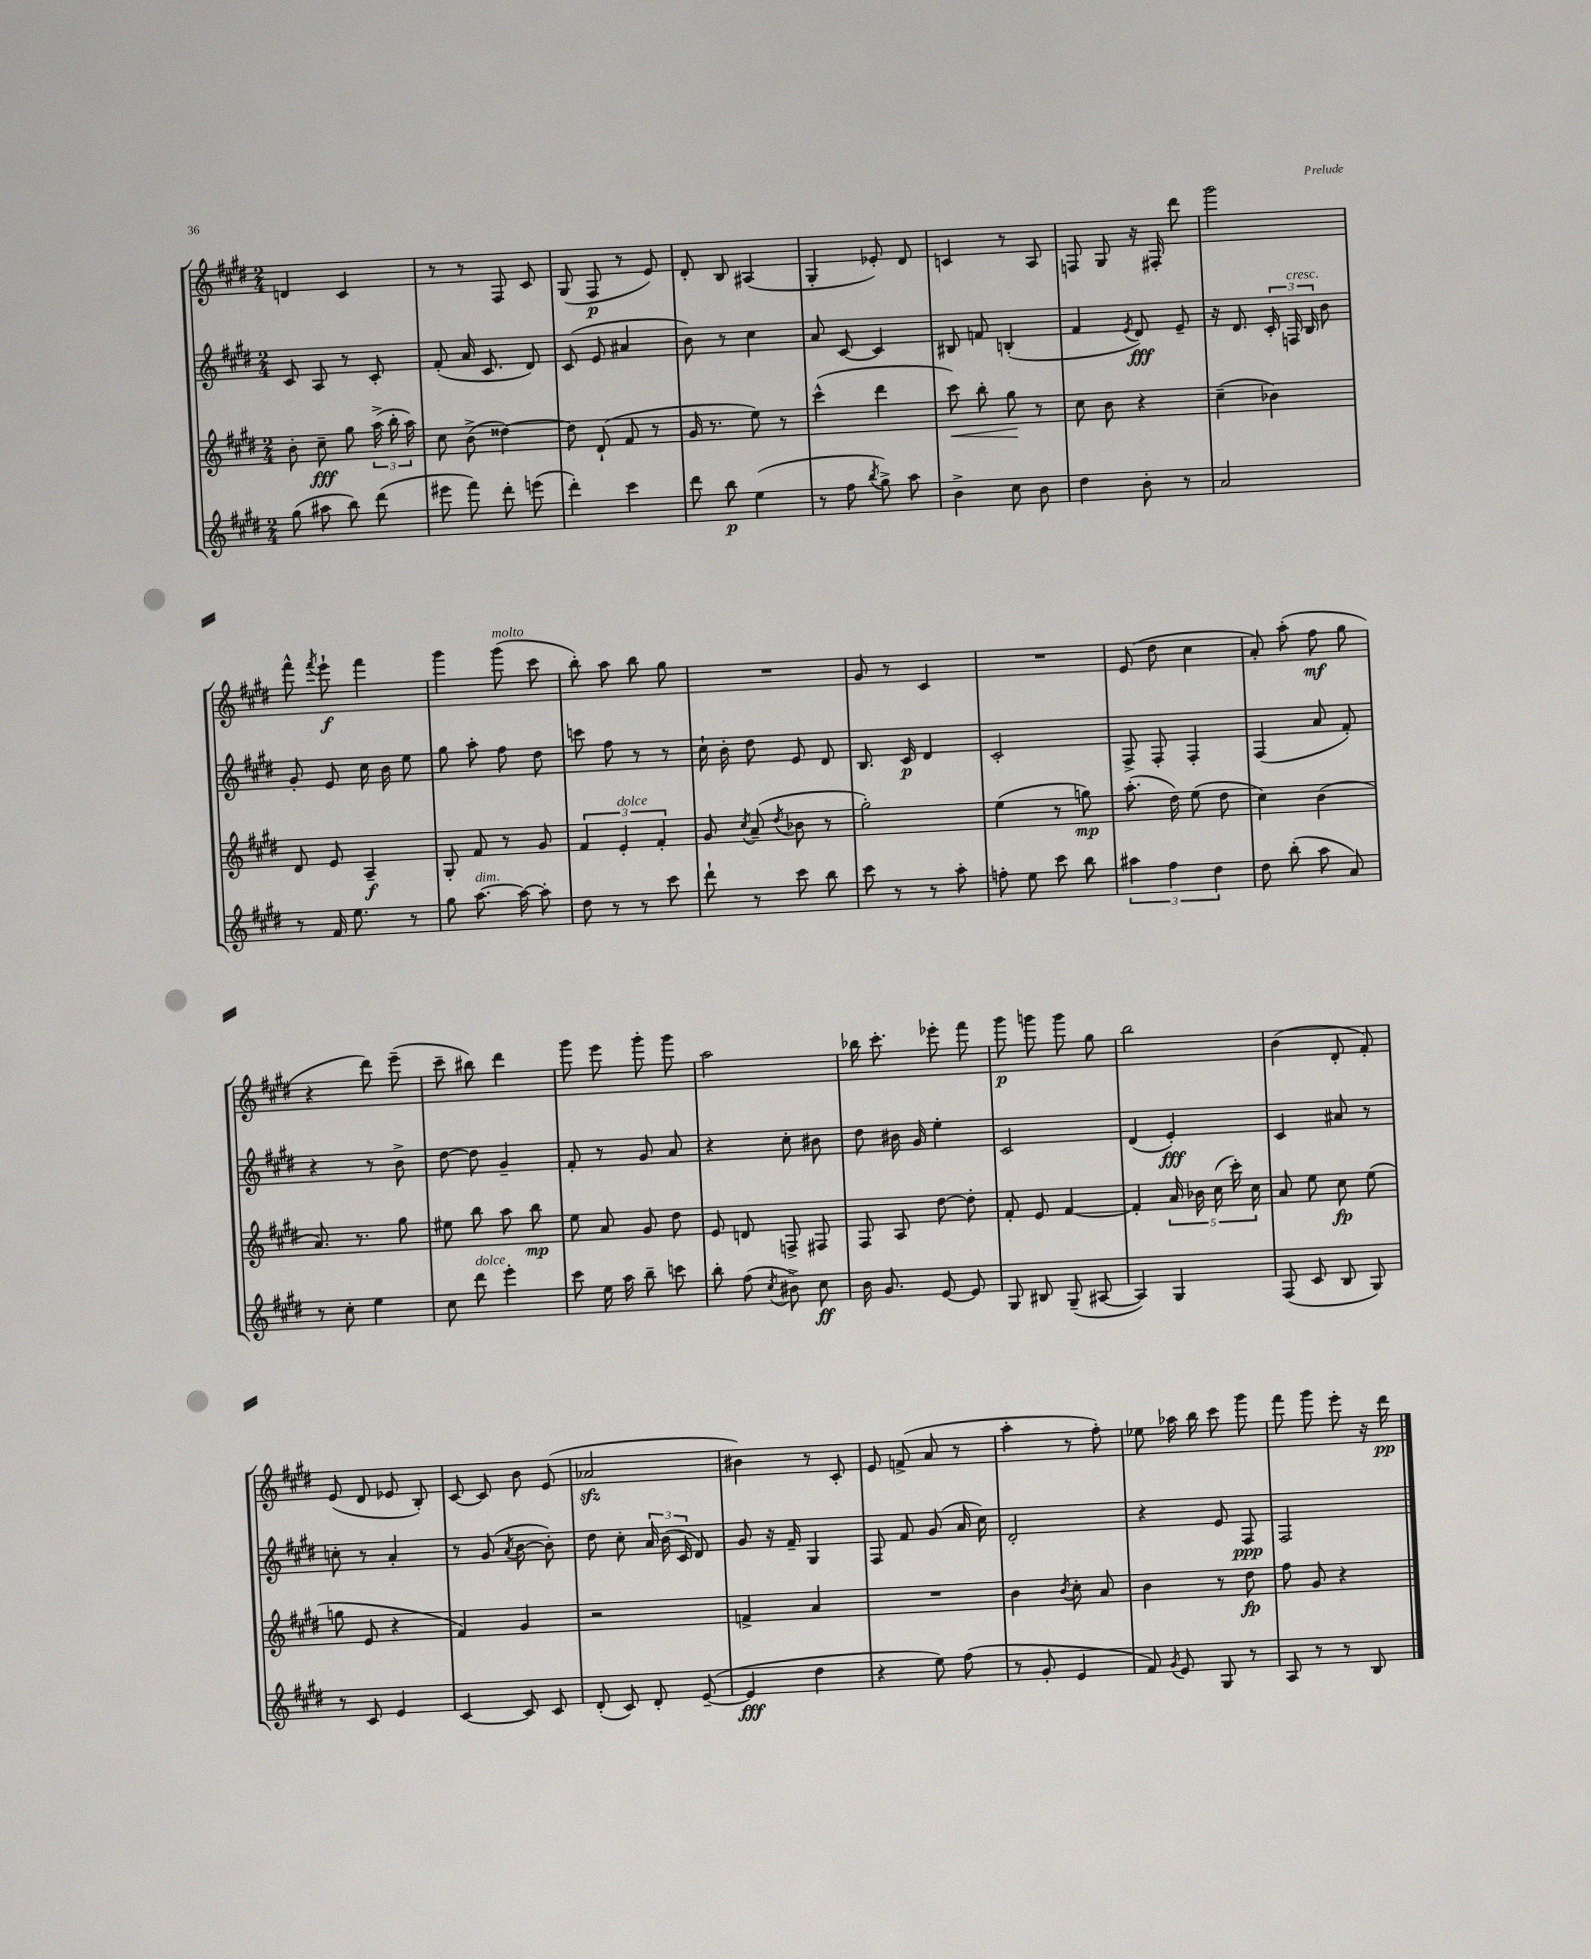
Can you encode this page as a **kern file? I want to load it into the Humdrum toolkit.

**kern	**kern	**kern	**kern
*staff4	*staff3	*staff2	*staff1
*clefG2	*clefG2	*clefG2	*clefG2
*k[f#c#g#d#]	*k[f#c#g#d#]	*k[f#c#g#d#]	*k[f#c#g#d#]
*M2/4	*M2/4	*M2/4	*M2/4
(8gg#	8b'	8c#	4d
8aa#	8cc#~	8A	.
8bb)	8gg#	8r	4c#
(8ddd#	(24aa^	8c#'	.
.	24bb'	.	.
.	24aa)	.	.
=	=	=	=
8eee#	8cc#	(8f#'	8r
8fff#)	(8b^	16a	8r
.	.	8.c#	.
8ddd#'	[4dd##)	.	8F#
(8eee	.	8d#)	8c#
=	=	=	=
4ddd#')	8dd##]	(8c#	(8G#
.	(8d#`	8e	8F#
4ccc#	8f#	4a#	8r
.	8r	.	8e)
=	=	=	=
8ddd#	16g#	8b)	8d#'
.	8.r	.	.
8bb	.	8r	8B
(4ee	8ee)	4cc#	(4A#
.	8r	.	.
=	=	=	=
8r	(4ccc#^^	8a	4G#'
8ff#	.	[8c#	.
8qbb	.	.	.
8gg#^)	4ddd#	4c#]	8e-')
8aa	.	.	8d#
=	=	=	=
4b^	8ccc#)	8B#	4c
.	8bb'	8f	.
8cc#	8gg#	(4B'	8r
8b	8r	.	8A
=	=	=	=
4dd#	8cc#	4f#	8F
.	8b	.	8G#
.	.	8qe	.
8b'	4r	8d#)	16r
.	.	.	16F#'
8r	.	8e~	8ddd#
=	=	=	=
2a	(4cc#~	16r	2ggg#
.	.	8.d#	.
.	4b-)	24c#'	.
.	.	24F	.
.	.	24B	.
.	.	8b	.
=	=	=	=
8r	8d#	8g#'	8fff#^^
.	.	.	8qfff#
16f#	8e	8e	8eee`
8.ee	.	.	.
.	4A~	16cc#	4fff#
.	.	16b	.
8r	.	8ee	.
=	=	=	=
8gg#	8G#'	8gg#	4ggg#
[8.aa	8f#	8aa'	.
.	8r	8ff#	(8ggg#
16aa_	.	.	.
8aa']	8g#	8dd#	8ccc#
=	=	=	=
8dd#	6f#	8ccc	8bb')
8r	.	8ff#	8aa
.	6e'	.	.
8r	.	8r	8bb
.	6f#'	.	.
8ccc#	.	8r	8gg#
=	=	=	=
8ddd#`	8g#	16cc#`	2r
.	.	16b'	.
.	8qcc#	.	.
8r	(8a~	8dd#	.
.	8qdd#	.	.
8ccc#	8b-	8e	.
8bb	8r	8d#	.
=	=	=	=
8ccc#	2gg#')	8.B	8g#
8r	.	.	8r
.	.	16c#	.
8r	.	4d#	4c#
8aa'	.	.	.
=	=	=	=
8ff'	(4ee	2c#'	2r
8ee	.	.	.
8ccc#	8r	.	.
8bb	8gg)	.	.
=	=	=	=
6aa#	(8.aa'	8F#^	(8e
.	.	8F#'	8dd#
6ff#	.	.	.
.	16dd#)	.	.
.	(8ee	4F#'	4cc#
6dd#	.	.	.
.	8dd#	.	.
=	=	=	=
8dd#	4cc#)	(4F#	8a')
(8bb'	.	.	(8aa'
8aa	(4b	8a	8ff#
8a)	.	8f#')	8gg#
=	=	=	=
8r	8.a)	4r	4r
8cc#'	.	.	.
.	8.r	.	.
4ee	.	8r	8ddd#)
.	8gg#	8b^	(8eee~
=	=	=	=
8cc#	8ee#	[8dd#	8ccc#~
8ddd#	8bb	8dd#]	8bb#)
4eee'	8aa	4g#~	4ddd#
.	8bb	.	.
=	=	=	=
8ccc#	8ee	8f#'	8ggg#
16ee	8a	8r	8eee
16aa	.	.	.
8bb~	8g#	8g#	8ggg#'
8ccc	8dd#	8a	8ggg#
=	=	=	=
8bb'	8e	4r	2aa
(8ff#	8d	.	.
8qcc#	.	.	.
8b#^)	8F^	8cc#'	.
8cc#	8F#	8b#	.
=	=	=	=
16b	8F#	8dd#	16bb-
8.g#	.	.	8.ccc#'
.	8A	16b#	.
.	.	16g#	.
[8e	[8dd#	4ee'	8eee-'
8e]	8dd#']	.	8fff#
=	=	=	=
8G#	8f#'	2c#	8ggg#
8B#	8e	.	8ggg
(8G#~	[4f#	.	8ggg
[8A#	.	.	8gg#
=	=	=	=
4A#])	4f#']	(4d#	2bb
4G#	20a	4e')	.
.	20b-	.	.
.	(20cc#	.	.
.	20ccc#')	.	.
.	20cc#	.	.
=	=	=	=
(8F#	8a	4c#	(4b
8c#	8ee	.	.
8B	8cc#	8a#	8d#'
8G#)	(8ee	8r	8f#')
=	=	=	=
8r	8gg	8cc'	(8e
8c#	8e	8r	8d#
4e	4r	4a'	8e-
.	.	.	8B')
=	=	=	=
[4c#	4f#)	8r	[8c#
.	.	(8g#	8c#]
.	.	8qa	.
8c#]	4g#	[8b	8b
8c#	.	8b'])	(8e
=	=	=	=
(8d#'	2r	8dd#	2a-
8c#)	.	8cc#'	.
8d#'	.	24a	.
.	.	(24b	.
.	.	24c#	.
([8e~	.	8d#)	.
=	=	=	=
4e]	4f^	8g#	4b#)
.	.	16r	.
.	.	16f#~	.
4dd#	4a	4G#	8r
.	.	.	8c#'
=	=	=	=
4r	2r	8F#	8e
.	.	8f#	(8f^
8ee)	.	(8g#	8a
(8ff#	.	16a	8r
.	.	16cc#)	.
=	=	=	=
8r	4b	2d#'	4aa'
8g#'	.	.	.
.	8qb	.	.
4e	8cc#'	.	8r
.	8a	.	8ff#')
=	=	=	=
8f#)	4b	4r	8ee-
8qg#	.	.	.
8e	.	.	16aa-
.	.	.	16bb
8G#	8r	8e	8ccc#
8r	8dd#	8F#	8ggg#
=	=	=	=
8A	8ff#	2F#	8fff#
8r	8g#	.	8ggg#
8r	4r	.	8eee'
8B	.	.	16r
.	.	.	16ddd#
==	==	==	==
*-	*-	*-	*-
